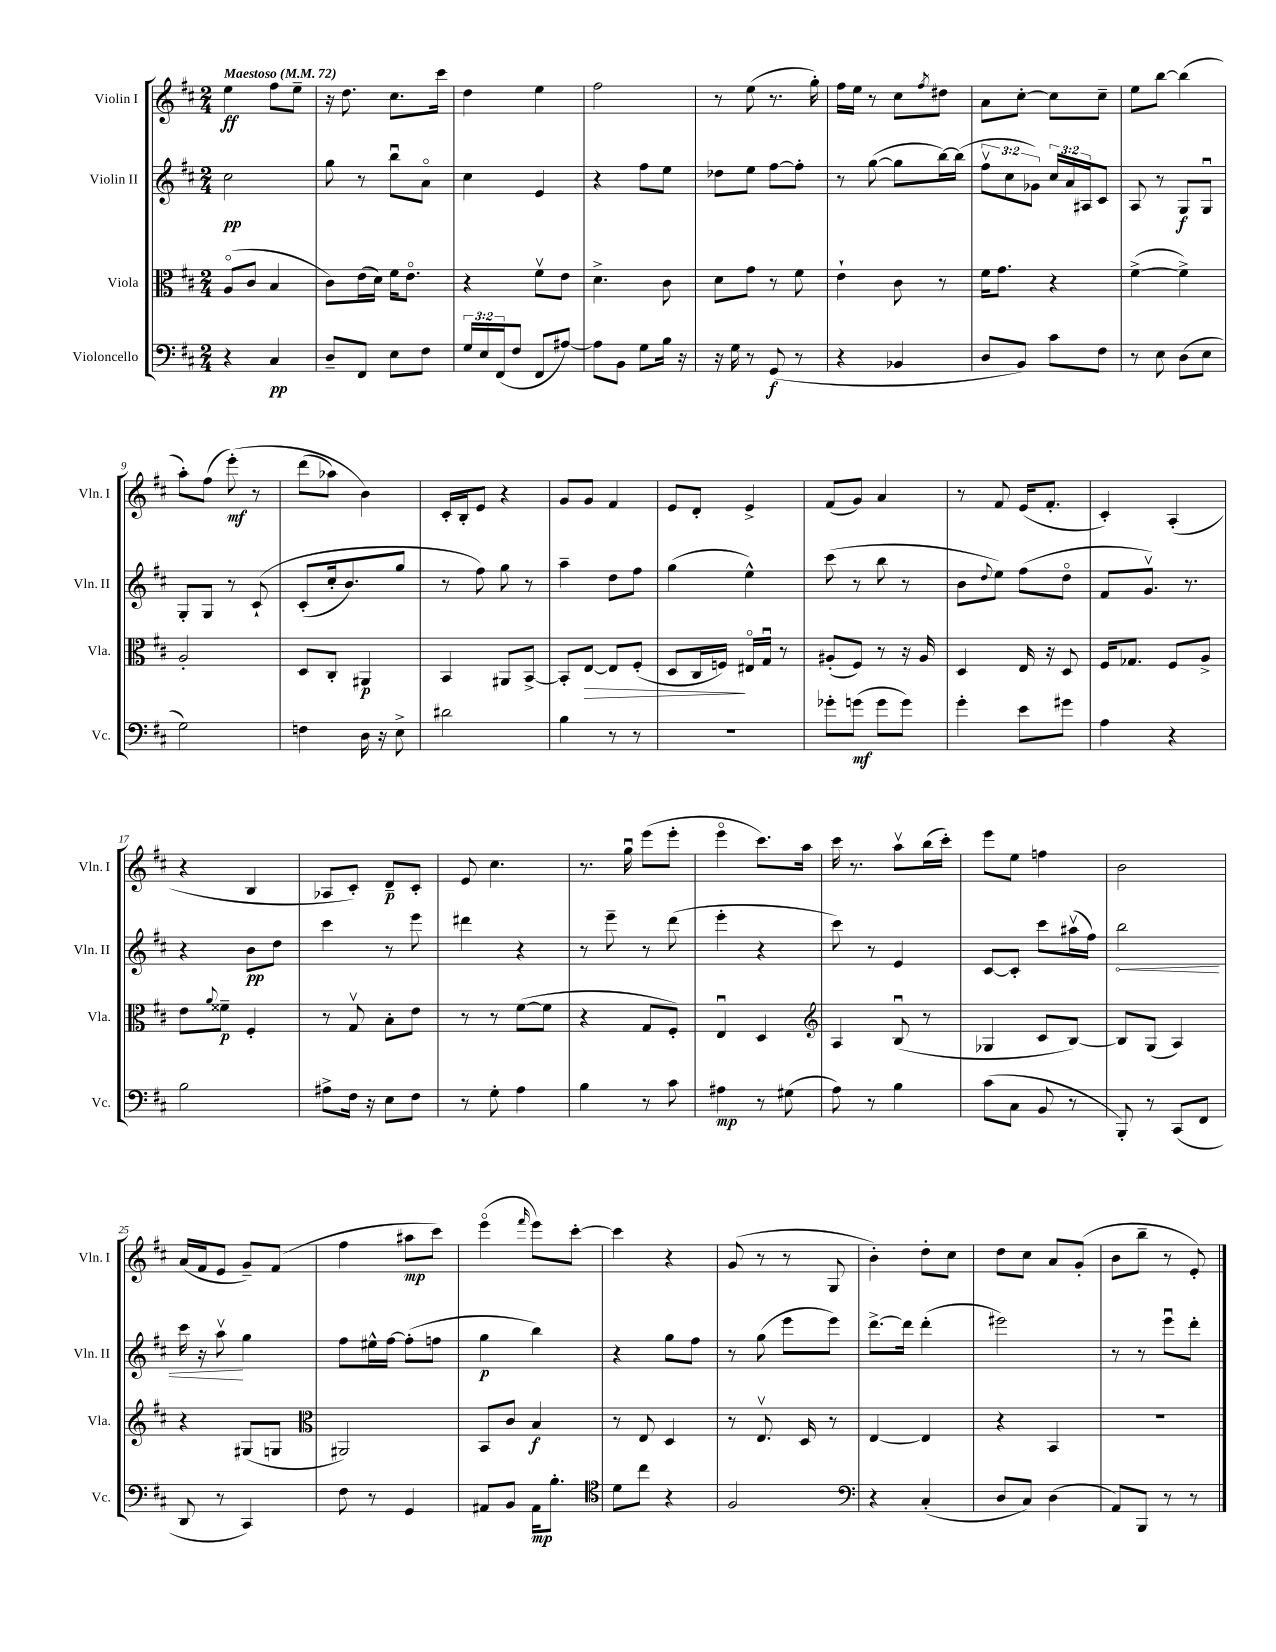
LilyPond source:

<<
\new StaffGroup <<
\new Staff = "s0" \with { instrumentName = "Violin I" shortInstrumentName = "Vln. I" } {
    \clef treble \key d \major \numericTimeSignature \time 2/4 \tempo "Maestoso" 4 = 72
    e''4\ff fis''8 e''8-- |
    r16 d''8. cis''8. cis'''16 |
    d''4 e''4 |
    fis''2 |
    r8 e''8( r8. g''16-.) |
    fis''16 e''16 r8 cis''8 \acciaccatura { fis''8 } dis''8 |
    a'8 cis''8~-. cis''8 cis''8-- |
    e''8 b''8~ b''4( |
    a''8-.) fis''8( e'''8-.\mf)\( r8 |
    d'''8( aes''8) b'4\) |
    cis'16-. b16-. e'8 r4 |
    g'8 g'8 fis'4 |
    e'8 d'8-. e'4-> |
    fis'8( g'8) a'4 |
    r8 fis'8 e'16( fis'8.-. |
    cis'4-.) a4-.( |
    r4 b4 |
    aes8 cis'8-.) d'8--\p cis'8-. |
    e'8 cis''4. |
    r8. g''16\downbow e'''8( e'''8-. |
    e'''4\flageolet cis'''8.) a''16 |
    cis'''16 r8. a''8\upbow b''16( cis'''16-.) |
    e'''8 e''8 f''4 |
    b'2 |
    a'16( fis'16 e'8 g'8--) fis'8( |
    fis''4 ais''8\mp cis'''8) |
    e'''4\flageolet( \grace { fis'''16 } e'''8) cis'''8~-. |
    cis'''4 r4 |
    g'8( r8 r8 g8 |
    b'4-.) d''8-. cis''8 |
    d''8 cis''8 a'8 g'8-.( |
    b'8 b''8-- r8 e'8-.) \bar "|." |
}
\new Staff = "s1" \with { instrumentName = "Violin II" shortInstrumentName = "Vln. II" } {
    \clef treble \key d \major \numericTimeSignature \time 2/4 \override Staff.TupletNumber.text = #tuplet-number::calc-fraction-text
    cis''2\pp |
    g''8 r8 b''8\downbow a'8\flageolet |
    cis''4 e'4 |
    r4 fis''8 e''8 |
    des''8 e''8 fis''8~ fis''8-. |
    r8 g''8~( g''8 b''16~) b''16( |
    \tuplet 3/2 { fis''8\upbow cis''8 ges'8) } \tuplet 3/2 { cis''16 a'16 ais16 } cis'8 |
    a8 r8 g8\f g8\downbow |
    g8-. g8 r8 cis'8-!\( |
    cis'8-.( cis''16-. b'8.) g''8 |
    r8 fis''8\) g''8 r8 |
    a''4-- d''8 fis''8 |
    g''4( e''4-^) |
    cis'''8( r8 b''8 r8 |
    b'8 \appoggiatura { d''8 } e''8) fis''8( d''8\flageolet |
    fis'8 g'8.\upbow) r8. |
    r4 b'8\pp d''8 |
    cis'''4 r8 e'''8 |
    dis'''4 r4 |
    r8 e'''8-- r8 d'''8( |
    e'''4-. r4 |
    cis'''8) r8 e'4 |
    cis'8~ cis'8-. cis'''8 ais''16\upbow( fis''16) |
    \once \override Hairpin.circled-tip = ##t b''2\< |
    cis'''16 r16 a''8\upbow\! g''4 |
    fis''8 eis''16-^ fis''16~ fis''8-.( f''8 |
    g''4\p b''4) |
    r4 g''8 fis''8 |
    r8 g''8( e'''8 e'''8) |
    d'''8.~-> d'''16 d'''4-.( |
    eis'''2) |
    r8 r8 e'''8\downbow d'''8-. \bar "|." |
}
\new Staff = "s2" \with { instrumentName = "Viola" shortInstrumentName = "Vla." } {
    \clef alto \key d \major \numericTimeSignature \time 2/4
    a8\flageolet( cis'8 b4 |
    cis'8) e'16( d'16) fis'16 e'8.\flageolet |
    r4 fis'8\upbow e'8 |
    d'4.-> cis'8 |
    d'8 g'8 r8 fis'8 |
    e'4-! cis'8 r8 |
    fis'16 g'8. r4 |
    fis'4~->( fis'4->) |
    a2-. |
    d8 cis8-. ais,4\p |
    b,4 ais,8 b,8~-> |
    b,8-. e8~\> e8 fis8-.( |
    d8 cis16 f16\!) eis16\flageolet g16\downbow r8 |
    ais8-.( fis8) r8 r16 ais16 |
    d4 e16 r16 d8 |
    fis16 ges8. fis8 a8-> |
    e'8 \appoggiatura { a'8 } fisis'8--\p fis4-. |
    r8 g8\upbow b8-. e'8 |
    r8 r8 fis'8~( fis'8 |
    r4 g8 fis8-.) |
    e4\downbow d4 |
    \clef treble a4 b8\downbow( r8 |
    ges4 cis'8 b8~) |
    b8 g8( a4) |
    r4 gis8( g8 |
    \clef alto ais,2) |
    b,8 cis'8 b4\f |
    r8 e8 d4 |
    r8 e8.\upbow d16 r8 |
    e4~ e4 |
    r4 b,4 |
    R2 \bar "|." |
}
\new Staff = "s3" \with { instrumentName = "Violoncello" shortInstrumentName = "Vc." } {
    \clef bass \key d \major \numericTimeSignature \time 2/4 \override Staff.TupletNumber.text = #tuplet-number::calc-fraction-text
    r4 cis4\pp |
    d8-- fis,8 e8 fis8 |
    \tuplet 3/2 { g16 e16 fis,16( } fis8 fis,8 ais8~) |
    ais8 b,8 g8 b16 r16 |
    r16 g16 r8 g,8\f( r8 |
    r4 bes,4 |
    d8 b,8) cis'8 fis8 |
    r8 e8 d8( e8 |
    g2) |
    f4 d16 r16 e8-> |
    dis'2 |
    b4 r8 r8 |
    r2 |
    ges'8-. g'8\mf( g'8 g'8) |
    g'4-. e'8 gis'8 |
    a4 r4 |
    b2 |
    ais8-> fis16 r16 e8 fis8 |
    r8 g8-. a4 |
    b4 r8 cis'8 |
    ais4\mp r8 gis8( |
    a8) r8 b4 |
    cis'8( cis8 b,8 r8 |
    b,,8-.) r8 cis,8( fis,8 |
    d,8 r8 cis,4) |
    fis8 r8 g,4 |
    ais,8 b,8 ais,16\mp b8.-. |
    \clef tenor d'8 cis''8 r4 |
    fis2 |
    \clef bass r4 cis4-.( |
    d8 cis8) d4( |
    a,8) b,,8 r8 r8 \bar "|." |
}
>>
>>
